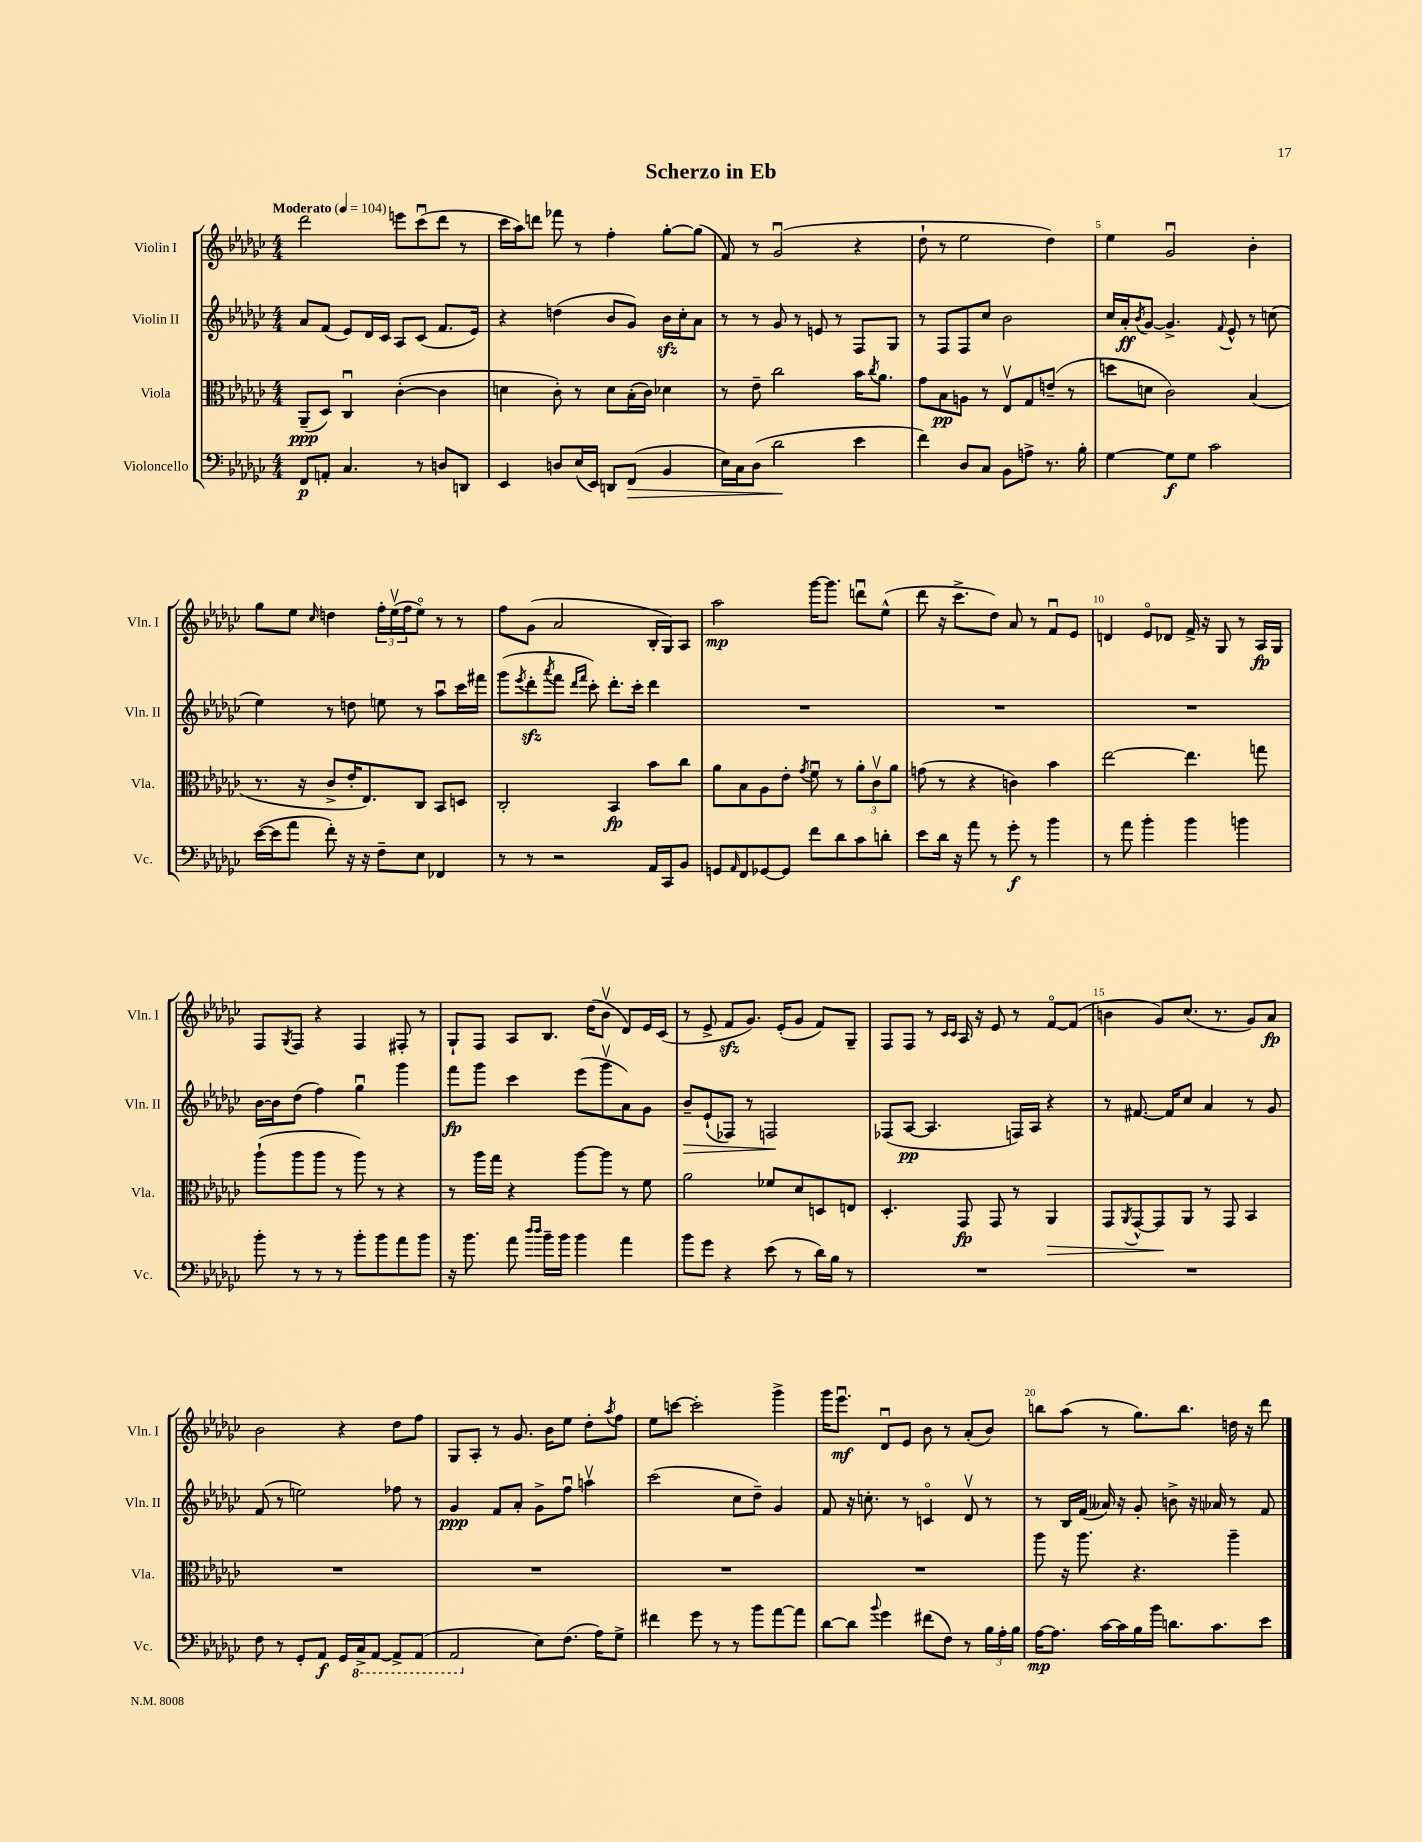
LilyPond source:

\header { title = "Scherzo in Eb" }
<<
\new StaffGroup <<
\new Staff = "s0" \with { instrumentName = "Violin I" shortInstrumentName = "Vln. I" } {
    \clef treble \key ges \major \numericTimeSignature \time 4/4 \tempo "Moderato" 4 = 104
    des'''2 e'''8 ces'''8\downbow( des'''8 r8 |
    ces'''16 aes''16) d'''8 fes'''8 r8 f''4-. ges''8~-. ges''8( |
    f'8) r8 ges'2\downbow( r4 |
    des''8-! r8 ees''2 des''4) |
    ees''4 ges'2\downbow bes'4-. |
    ges''8 ees''8 \grace { ces''16 } d''4 \tuplet 3/2 { f''16-. ees''16\upbow( f''16 } ees''8\flageolet) r8 r8 |
    f''8 ges'8( aes'2 bes16-. ges16) aes8 |
    aes''2\mp ges'''16~ ges'''8. d'''8\downbow ees''8-^( |
    des'''8 r16 ces'''8.-> des''8) aes'8 r8 f'8\downbow ees'8 |
    d'4 ees'8\flageolet des'8 f'16-> r16 ges8 r8 aes16\fp ges16 |
    f8 \acciaccatura { ges8 } f8 r4 f4 fis8-. r8 |
    ges8-! f8 aes8 bes8. des''16( bes'8\upbow des'8) ees'16 ces'16( |
    r8 ees'8-> f'8\sfz ges'8.) ees'16-.( ges'8 f'8) ges8-- |
    f8 f8 r8 \grace { ces'16 ces'16 } aes16 r16 ees'8 r8 f'8~\flageolet f'8( |
    b'4 ges'8) ces''8.( r8. ges'8) aes'8\fp |
    bes'2 r4 des''8 f''8 |
    ges8 aes8-. r8 ges'8. bes'16 ees''8 des''8-. \acciaccatura { aes''8 } f''8 |
    ees''8 c'''8~ c'''2-. ges'''4-> |
    ges'''16 ees'''8.\downbow\mf des'8\downbow ees'8 bes'8 r8 aes'8-.( bes'8) |
    b''8 aes''8( r8 ges''8.) b''8. d''16 r16 des'''8 \bar "|." |
}
\new Staff = "s1" \with { instrumentName = "Violin II" shortInstrumentName = "Vln. II" } {
    \clef treble \key ges \major \numericTimeSignature \time 4/4
    aes'8 f'8( ees'8) des'16 ces'16 aes8 ces'8( f'8. ees'16) |
    r4 d''4( bes'8 ges'8) bes'16\sfz ces''16-. aes'8 |
    r8 r8 ges'8 r8 e'8 r8 f8 ges8 |
    r8 f8 f8 ces''8 bes'2 |
    ces''16 aes'16-.\ff \acciaccatura { bes'8 } ges'8~ ges'4.-> \appoggiatura { f'8 } ees'8-^ r8 c''8( |
    ees''4) r8 d''8 e''8 r8 aes''8\downbow ces'''16 fis'''16 |
    ges'''8( \acciaccatura { ees'''8 } des'''8-.\sfz \acciaccatura { aes'''8 } f'''8 \grace { des'''16 f'''16 } ces'''8-.) des'''8.-. ces'''16-. des'''4 |
    R1 |
    R1 |
    R1 |
    bes'16~ bes'16 des''8( f''4) ges''4\downbow ges'''4 |
    f'''8\fp ges'''8 ces'''4 ees'''8( ges'''8\upbow aes'8) ges'8 |
    bes'8--\> ees'8-!( fes8) r8 f2\! |
    fes8( aes8~\pp aes4. f16) aes16 r4 |
    r8 fis'8.~ fis'16 ces''8 aes'4 r8 ges'8 |
    f'8( r8 e''2) fes''8 r8 |
    ges'4\ppp f'8 aes'8-. ges'8-> f''8\downbow a''4\upbow |
    ces'''2( ces''8 des''8--) ges'4 |
    f'8 r16 c''8.-. r8 c'4\flageolet des'8\upbow r8 |
    r8 bes16 f'16( aeses'16) r16 ges'8-. b'8-> r16 aes'16 r8 f'8 \bar "|." |
}
\new Staff = "s2" \with { instrumentName = "Viola" shortInstrumentName = "Vla." } {
    \clef alto \key ges \major \numericTimeSignature \time 4/4
    aes,8--\ppp( des8) ces4\downbow ces'4~-.( ces'4 |
    d'4 ces'8-.) r8 d'8 bes16-.( ces'16) des'4 |
    r8 ees'8-- ces''2 bes'16 \acciaccatura { ces''8 } aes'8. |
    ges'8 bes8\pp a8 r8 ees8\upbow ges8 e'8--( r8 |
    d''8 d'8 ces'2) bes4( |
    r8. r16 ces'8-> ees'16-. ees8.) ces8 bes,8 d8 |
    ces2-. bes,4\fp bes'8 ces''8 |
    aes'8 bes8 aes8 ees'8-. \acciaccatura { ges'8 } f'8\downbow r8 \tuplet 3/2 { aes'8-. ces'8\upbow aes'8 } |
    g'8( r8 r4 c'4) bes'4 |
    ees''2~ ees''4. g''8 |
    aes''8-!( aes''8 aes''8 r8 aes''8) r8 r4 |
    r8 aes''16 ges''16 r4 aes''8~ aes''8 r8 f'8 |
    aes'2 fes'8 des'8 d8 e8 |
    des4.-. ges,8\fp ges,8 r8 aes,4\> |
    ges,8 \acciaccatura { aes,8 } ges,8~-^ ges,8\! aes,8 r8 ges,8 bes,4 |
    R1 |
    R1 |
    R1 |
    R1 |
    aes''8 r16 aes''8. r4. aes''4-- \bar "|." |
}
\new Staff = "s3" \with { instrumentName = "Violoncello" shortInstrumentName = "Vc." } {
    \clef bass \key ges \major \numericTimeSignature \time 4/4
    f,8\p a,8-. ces4. r8 d8 d,8 |
    ees,4 d8 ees16( ees,16) d,8 f,8\>( bes,4 |
    ees16) ces16 des8( des'2\! ees'4 |
    f'4) des8 ces8 bes,8 a8-> r8. bes16-. |
    ges4~ ges8\f ges8 ces'2 |
    ees'16~( ees'16 aes'8 f'8-.) r16 r16 f8-- ees8 fes,4 |
    r8 r8 r2 aes,16 ces,16 bes,8 |
    g,8 \grace { aes,16 } f,8 ges,8~ ges,8 f'8 des'8 ces'8 d'8-. |
    ees'8 des'16 r16 aes'8 r8 ges'8-.\f r8 bes'4 |
    r8 aes'8 bes'4-. bes'4 b'4 |
    bes'8-. r8 r8 r8 bes'8-. bes'8 aes'8 bes'8 |
    r16 bes'8. aes'8 \grace { des''16 des''16 } bes'16-- bes'16 bes'4 aes'4 |
    bes'8 ges'8 r4 ees'8( r8 des'16) bes16 r8 |
    R1 |
    R1 |
    f8 r8 ges,8-. aes,8\f ges,16 \ottava #-1 ces,16-> aes,,8~ aes,,8-> aes,,8( |
    aes,,2 \ottava #0 ees8) f8.( aes16) ges8-> |
    fis'4 ges'8 r8 r8 bes'8 aes'8~ aes'8 |
    des'8~ des'8 \appoggiatura { bes'8 } ges'4 fis'8( f8) r8 \tuplet 3/2 { bes16 aes16-. bes16 } |
    aes16~\mp aes8. ces'16~ ces'16 bes16 bes'16 d'8. ces'8. ees'8 \bar "|." |
}
>>
>>
\layout { \context { \Score \override BarNumber.break-visibility = ##(#f #t #t) barNumberVisibility = #(every-nth-bar-number-visible 5) } }
